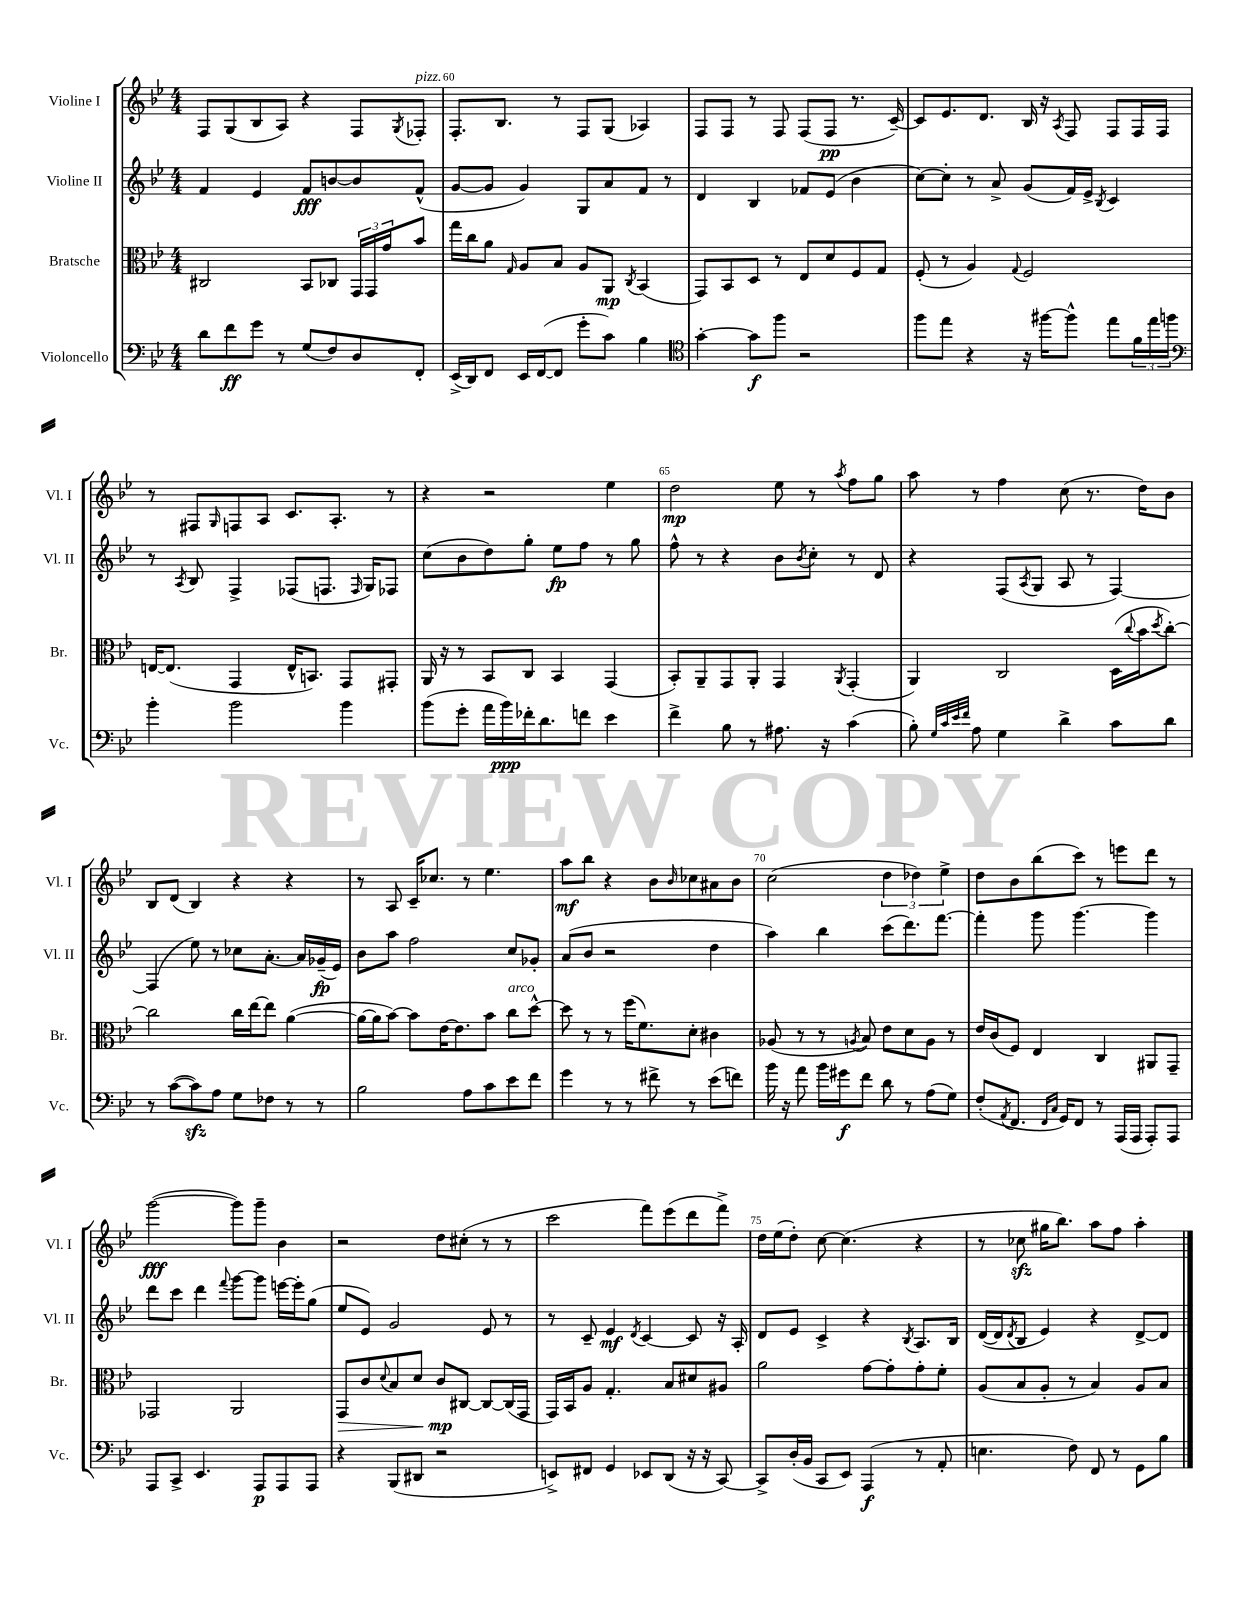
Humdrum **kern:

**kern	**kern	**kern	**kern
*staff4	*staff3	*staff2	*staff1
*clefF4	*clefC3	*clefG2	*clefG2
*k[b-e-]	*k[b-e-]	*k[b-e-]	*k[b-e-]
*M4/4	*M4/4	*M4/4	*M4/4
8d	2C#	4f	8F
8f	.	.	(8G
8g	.	4e-	8B-
8r	.	.	8A)
(8G	8BB-	8f	4r
8F)	8C-	[8b	.
8D	24GG	8b]	8F
.	24GG	.	.
.	24g	.	.
.	.	.	8qG
8FF'	8b-	(8f^^	8F-'
=	=	=	=
(16EE-^	16gg	[8g	8.F'
16DD)	16cc	.	.
8FF	8a	8g]	.
.	.	.	8.B-
.	16qqG	.	.
16EE-	8A	4g)	.
([16FF	.	.	.
8FF]	8B-	.	8r
8g'	8A	8G	8F
8c)	8AA	8a	(8G
.	8qC	.	.
4B-	(4BB-	8f	4A-)
.	.	8r	.
=	=	=	=
*clefC4	*	*	*
[4g'	8GG)	4d	8F
.	8BB-	.	8F
8g]	8D	4B-	8r
8ff	8r	.	8F
2r	8E-	8f-	(8F
.	8d	(8e-	8F
.	8F	4b-	8.r
.	8G	.	.
.	.	.	[16c~)
=	=	=	=
8ff	(8F'	[8cc)	8c]
8ee-	8r	8cc']	8.e-
4r	4A)	8r	.
.	.	.	8.d
.	.	8a^	.
.	8qqG	.	.
16r	2F	(8g	16B-
[16ff#	.	.	16r
.	.	.	8qA
8ff#^^]	.	16f)	8F
.	.	16e-^	.
.	.	8qB-	.
8ee-	.	4c	8F
24f	.	.	16F
24ee-	.	.	.
.	.	.	16F
24ff	.	.	.
=	=	=	=
*clefF4	*	*	*
4b-'	[16E	8r	8r
.	(8.E]	.	.
.	.	8qA	.
.	.	8B-	8F#
.	.	.	16qqG
2b-	4GG	4F^	8F
.	.	.	8A
.	16E^^	(8F-	8.c
.	8.BB)	.	.
.	.	8.F	.
.	.	.	8.A'
4b-	8GG	.	.
.	.	16qqF	.
.	.	16G)	.
.	8GG#'	8F-	8r
=	=	=	=
(8b-	16AA	(8cc	4r
.	16r	.	.
8g'	8r	8b-	.
16a	8BB-	8dd)	2r
16b-)	.	.	.
16f-'	8C	8gg'	.
8.d	.	.	.
.	4BB-	8ee-	.
8f	.	8ff	.
4e-	(4GG	8r	4ee-
.	.	8gg	.
=	=	=	=
4f^	8BB-')	8ff^^	2dd
.	8AA~	8r	.
8B-	8GG	4r	.
8r	8AA'	.	.
8.A#	4GG	8b-	8ee-
.	.	8qb-	.
.	.	8cc'	8r
16r	.	.	.
.	8qAA	.	8qaa
(4c	(4GG'	8r	8ff
.	.	8d	8gg
=	=	=	=
8B-')	4AA)	4r	8aa
32qqG	.	.	.
32qqc	.	.	.
32qqe-	.	.	.
32qqf	.	.	.
8A	.	.	8r
4G	2C	(8F	4ff
.	.	8qA	.
.	.	8G	.
4d^	.	8A	(8cc
.	.	8r	8.r
8c	(16D	[4F)	.
.	8qqcc	.	.
.	16b-	.	16dd)
.	8qdd	.	.
8d	[8cc')	.	8b-
=	=	=	=
8r	2cc]	(4F]	8B-
([8c	.	.	(8d
8c])	.	8ee-)	4B-)
8A	.	8r	.
8G	16cc	8cc-	4r
.	[16ee-	.	.
8F-	8ee-]	[8.a'	.
8r	([4a	.	4r
.	.	16a]	.
8r	.	(16g-~	.
.	.	16e-)	.
=	=	=	=
2B-	16a_	8b-	8r
.	16a]	.	.
.	[8b-)	8aa	8A
.	8b-]	2ff	16c~
.	.	.	8.cc-
.	[16e-	.	.
.	8.e-]	.	.
8A	.	.	8r
8c	8b-	.	4.ee-
8e-	8cc	8cc	.
8f	[8dd^^	8g-'	.
=	=	=	=
4g	8dd]	(8a	8aa
.	8r	8b-	8bb-
8r	8r	2r	4r
8r	(16ff	.	.
.	8.f)	.	.
8f#^	.	.	8b-
.	.	.	16qqb-
8r	8d'	.	8cc-
(8e-	4c#	4dd	8a#
8f)	.	.	8b-
=	=	=	=
16b-	(8A-	4aa)	(2cc
16r	.	.	.
8a	8r	.	.
16b-	8r	4bb-	.
16g#	.	.	.
.	8qA	.	.
8f	8B-)	.	.
8d	8e-	(8ccc	6dd
8r	8d	8.ddd)	.
.	.	.	6dd-)
(8A	8A	.	.
.	.	[8.fff	.
.	.	.	6ee-^
8G)	8r	.	.
=	=	=	=
(8F'	16e-	4fff']	8dd
.	(16c	.	.
8qAA	.	.	.
8.FF	8F)	.	8b-
.	4E-	8ggg	(8bb-
16qqFF	.	.	.
16qqC	.	.	.
16GG)	.	.	.
8FF	.	[4.ggg	8ccc)
8r	4C	.	8r
(16AAA	.	.	8eee
16AAA	.	.	.
8AAA')	8AA#	4ggg]	8ddd
8AAA	8GG~	.	8r
=	=	=	=
8AAA	2GG-	8ddd	([2ggg
8CC^	.	8ccc	.
4.EE-	.	4ddd	.
.	.	8qqfff	.
.	2AA	[8ggg	8ggg])
8AAA	.	8ggg]	8ggg~
8AAA	.	[16eee	4b-
.	.	16eee']	.
8AAA	.	(8gg	.
=	=	=	=
4r	8GG	8ee-	2r
.	8c	8e-)	.
.	8qqd	.	.
(8BBB-	8B-	2g	.
8DD#	8d	.	.
2r	8c	.	8dd
.	[8C#	.	(8cc#'
.	8C#_	8e-	8r
.	(16C#]	8r	8r
.	16GG	.	.
=	=	=	=
8EE^)	16GG)	8r	2ccc
.	16BB-	.	.
8FF#	8A	8c~	.
4GG	4.G'	4e-	.
.	.	8qd	.
8EE-	.	[4c	8fff)
(8DD	8B-	.	(8eee-
16r	8d#	8c]	8ddd
16r	.	.	.
[8CC)	8A#	16r	8fff^)
.	.	16A'	.
=	=	=	=
8CC^]	2a	8d	16dd
.	.	.	(16ee-
(16D'	.	8e-	8dd')
16BB-	.	.	.
8CC	.	4c^	[8cc
8EE-)	.	.	(4.cc]
(4AAA	[8g	4r	.
.	8g']	.	.
.	.	8qB-	.
8r	8g'	8.A	4r
8AA'	8f'	.	.
.	.	16B-	.
=	=	=	=
4.E	(8A	([16d	8r
.	.	16d]	.
.	.	8qd	.
.	8B-	8B-	8cc-
.	8A'	4e-)	16gg#
.	.	.	8.bb-)
8F)	8r	.	.
8FF	4B-)	4r	8aa
8r	.	.	8ff
8GG	8A	[8d^	4aa'
8B-	8B-	8d]	.
==	==	==	==
*-	*-	*-	*-
